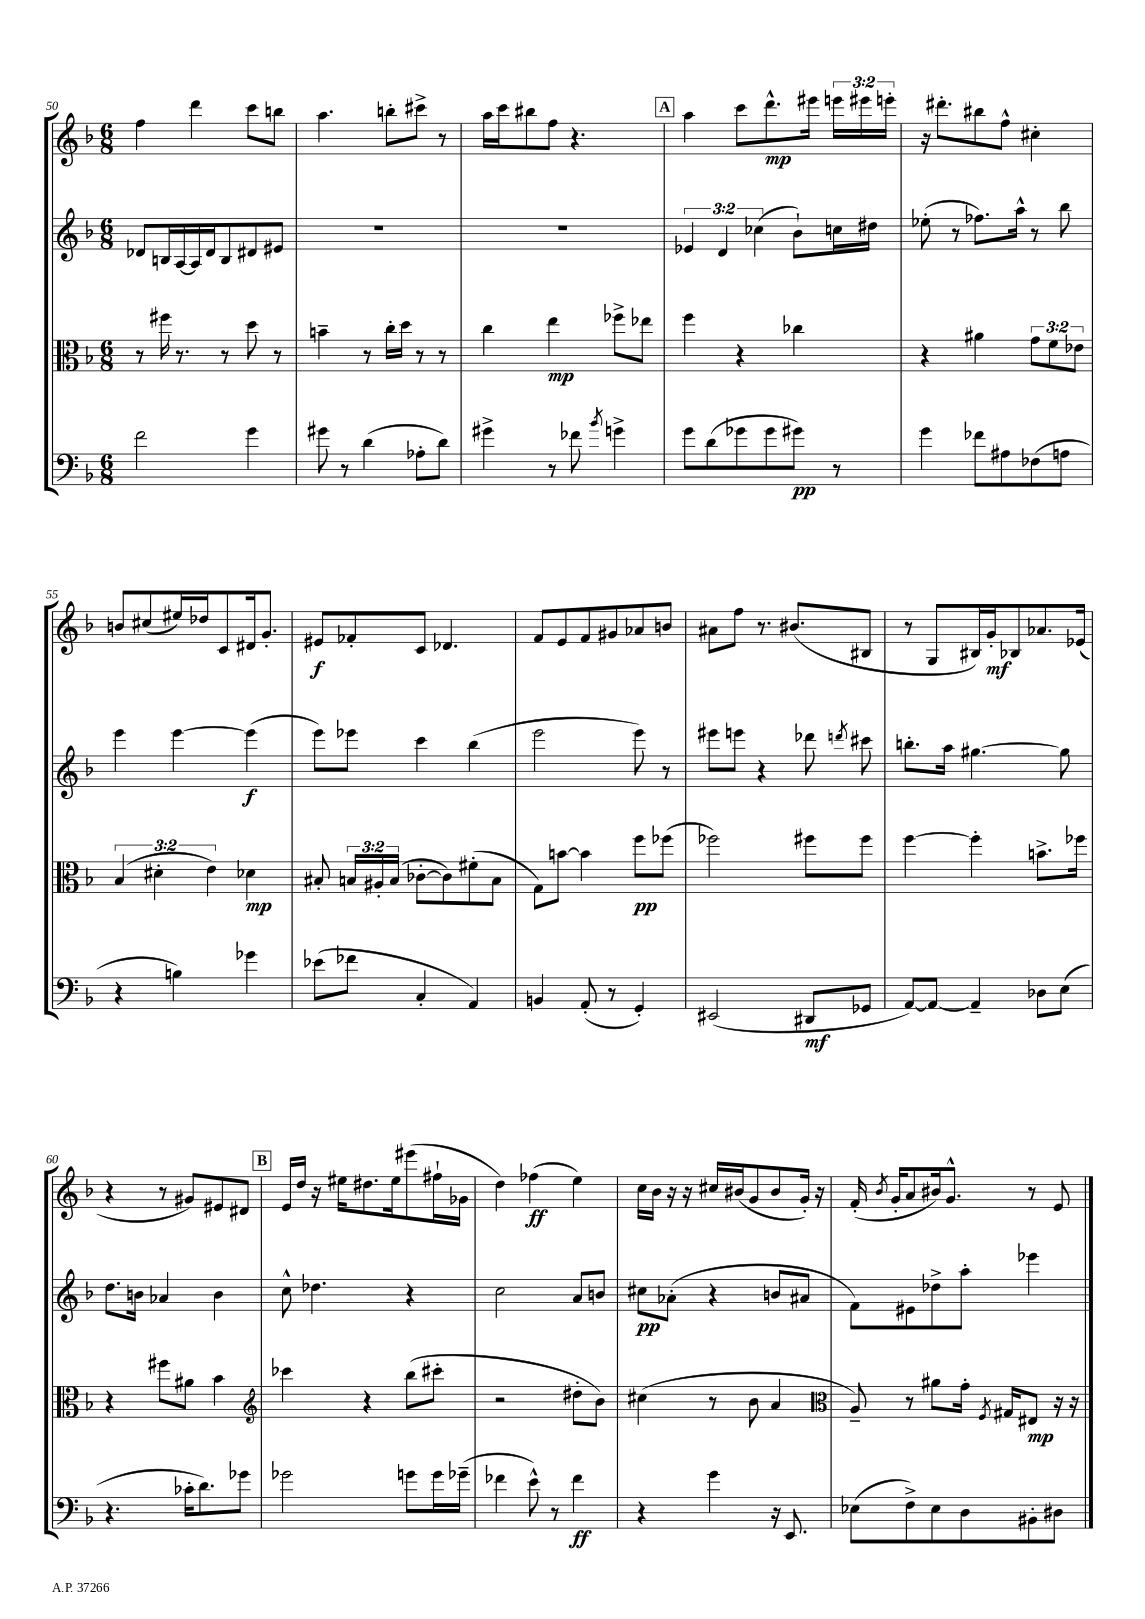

**kern	**dynam	**kern	**dynam	**kern	**dynam	**kern	**dynam
*part4	*part4	*part3	*part3	*part2	*part2	*part1	*part1
*staff4	*staff4	*staff3	*staff3	*staff2	*staff2	*staff1	*staff1
*clefF4	*	*clefC3	*	*clefG2	*	*clefG2	*
*k[b-]	*	*k[b-]	*	*k[b-]	*	*k[b-]	*
*M6/8	*	*M6/8	*	*M6/8	*	*M6/8	*
=50	=50	=50	=50	=50	=50	=50	=50
2f\	.	8r	.	8d-X/L	.	4ff\	.
.	.	16ff#X\	.	16Bn/L	.	.	.
.	.	8.r	.	[16A/	.	.	.
.	.	.	.	16A/]	.	4ddd\	.
.	.	.	.	16d-/J	.	.	.
.	.	8r	.	8B/	.	.	.
4g\	.	8dd\	.	8d#X/	.	8ccc\L	.
.	.	8r	.	8e#X/J	.	8bbn\J	.
=51	=51	=51	=51	=51	=51	=51	=51
8g#X\	.	4bn~\	.	2.r	.	4.aa\	.
8r	.	.	.	.	.	.	.
(4d\	.	8r	.	.	.	.	.
.	.	16cc'\LL	.	.	.	8bbn'\L	.
.	.	16dd\JJ	.	.	.	.	.
8A-X'\L	.	8r	.	.	.	8ccc#X^\J	.
8d\J)	.	8r	.	.	.	8r	.
=52	=52	=52	=52	=52	=52	=52	=52
4g#X^\	.	4cc\	.	2.r	.	16aa\LL	.
.	.	.	.	.	.	16ccc\J	.
.	.	.	.	.	.	8bb#X\	.
8r	.	4ee\	mp	.	.	8ff\J	.
8f-X\	.	.	.	.	.	4.r	.
8qb-/	.	.	.	.	.	.	.
4gn^\	.	8ff-X^\L	.	.	.	.	.
.	.	8ee-X\J	.	.	.	.	.
!!LO:REH:place=s1:t=A
=53	=53	=53	=53	=53	=53	=53	=53
8g\L	.	4ff\	.	6e-X/	.	4aa\	.
(8d\	.	.	.	.	.	.	.
.	.	.	.	6d/	.	.	.
8g-X\	.	4r	.	.	.	8ccc\L	.
.	.	.	.	(6cc-X\	.	.	.
8g-\	.	.	.	.	.	8.ddd^^\	mp
8g#X\J)	pp	4cc-X\	.	8b-`\L)	.	.	.
.	.	.	.	.	.	16eee#X\Jk	.
8r	.	.	.	16ccn\L	.	24eeen\LL	.
.	.	.	.	.	.	24eee#X\	.
.	.	.	.	16dd#X\JJ	.	.	.
.	.	.	.	.	.	24eeen'\JJ	.
=54	=54	=54	=54	=54	=54	=54	=54
4g\	.	4r	.	(8ee-X'\	.	16r	.
.	.	.	.	.	.	8.ddd#X'\L	.
.	.	.	.	8r	.	.	.
8f-X\L	.	4a#X\	.	8.ff-X\L)	.	8bb#X\	.
8A#X\	.	.	.	.	.	8ff^^\J	.
.	.	.	.	16aa^^\Jk	.	.	.
(8F-X\	.	12g\L	.	8r	.	4cc#X'\	.
.	.	12f\	.	.	.	.	.
8An\J	.	.	.	8bb-\	.	.	.
.	.	12e-X\J	.	.	.	.	.
!!LO:LB:g=z
=55	=55	=55	=55	=55	=55	=55	=55
4r	.	(6B-/	.	4eee\	.	8bn/L	.
.	.	.	.	.	.	(8cc#X/	.
.	.	6d#X'\	.	.	.	.	.
4Bn\)	.	.	.	[4eee\	.	16ee#X/L)	.
.	.	.	.	.	.	16dd-X/J	.
.	.	6e\)	.	.	.	.	.
.	.	.	.	.	.	8c/	.
4g-X\	.	4d-X\	mp	(4eee\]	f	16d#X/k	.
.	.	.	.	.	.	8.g'/J	.
=56	=56	=56	=56	=56	=56	=56	=56
(8e-X\L	.	8B#X'/	.	8eee\L)	.	8e#X/L	f
8f-X\J	.	24Bn/LL	.	8eee-X\J	.	8f-X'/	.
.	.	24A#X'/	.	.	.	.	.
.	.	(24B/JJ	.	.	.	.	.
4C'/	.	[8c-X'\L	.	4ccc\	.	8c/J	.
.	.	8c-\])	.	.	.	4.d-X/	.
4AA/)	.	(8f#X'\	.	(4bb-\	.	.	.
.	.	8B\J	.	.	.	.	.
=57	=57	=57	=57	=57	=57	=57	=57
4BBn/	.	8G\L)	.	2eee\	.	8f/L	.
.	.	[8bn\J	.	.	.	8e/	.
(8AA'/	.	4b\]	.	.	.	8f/	.
8r	.	.	.	.	.	8g#X/	.
4GG'/)	.	8ff\L	pp	8eee\)	.	8a-X/	.
.	.	(8ff-X\J	.	8r	.	8bn/J	.
=58	=58	=58	=58	=58	=58	=58	=58
(2EE#X/	.	2ff-X\)	.	8eee#X\L	.	8a#X\L	.
.	.	.	.	8eeen\J	.	8ff\J	.
.	.	.	.	4r	.	8.r	.
.	.	.	.	.	.	(8.b#X/L	.
8DD#X/L	mf	8ff#X\L	.	8ddd-X\	.	.	.
.	.	.	.	8qdddn/	.	.	.
8GG-X/J	.	8ff#\J	.	8ccc#X\	.	8B#X/J	.
=59	=59	=59	=59	=59	=59	=59	=59
[8AA/L)	.	[4ff\	.	8.bbn'\L	.	8r	.
8AA/J_	.	.	.	.	.	8G/L	.
.	.	.	.	16aa\Jk	.	.	.
4AA~/]	.	4ff'\]	.	[4.gg#X\	.	16B#X/L)	.
.	.	.	.	.	.	16g'/J	mf
.	.	.	.	.	.	8B-X/	.
8D-X\L	.	8.bn^\L	.	.	.	8.a-X/	.
(8E\J	.	.	.	8gg#\]	.	.	.
.	.	16ff-X\Jk	.	.	.	(16e-X/Jk	.
!!LO:LB:g=z
=60	=60	=60	=60	=60	=60	=60	=60
4.r	.	4r	.	8.dd\L	.	4r	.
.	.	.	.	16bn\Jk	.	.	.
.	.	8ff#X\L	.	4a-X/	.	8r	.
16c-X'\KL	.	8a#X\J	.	.	.	8g#X/L)	.
8.d\)	.	.	.	.	.	.	.
.	.	4b-\	.	4b\	.	8e#X/	.
8g-X\J	.	.	.	.	.	8d#X/J	.
!!LO:REH:place=s1:t=B
=61	=61	=61	=61	=61	=61	=61	=61
*	*	*clefG2	*	*	*	*	*
2g-X\	.	4ccc-X\	.	8cc^^\	.	16e/LL	.
.	.	.	.	.	.	16dd/JJ	.
.	.	.	.	4.dd-X\	.	16r	.
.	.	.	.	.	.	16ee#X\KL	.
.	.	4r	.	.	.	8.dd#X\	.
.	.	.	.	.	.	16ee#\k	.
8gn\L	.	(8bb-\L	.	4r	.	(8eee#X\	.
16g\L	.	8ccc#X'\J	.	.	.	16ff#X`\L	.
(16g-X~\JJ	.	.	.	.	.	16g-X\JJ	.
=62	=62	=62	=62	=62	=62	=62	=62
4f-X\	.	2r	.	2cc\	.	4dd\)	.
8e^^\)	.	.	.	.	.	(4ff-X\	ff
8r	.	.	.	.	.	.	.
4f-\	ff	8dd#X'\L	.	8a/L	.	4ee\)	.
.	.	8b-\J)	.	8bn/J	.	.	.
=63	=63	=63	=63	=63	=63	=63	=63
4r	.	(4cc#X\	.	8cc#X\L	pp	16cc\LL	.
.	.	.	.	.	.	16b-\JJ	.
.	.	.	.	(8a-X'\J	.	16r	.
.	.	.	.	.	.	16r	.
4g\	.	8r	.	4r	.	16cc#X/LL	.
.	.	.	.	.	.	(16b#X/J	.
.	.	8b-\	.	.	.	8g/	.
16r	.	4a/	.	8bn/L	.	8b#/	.
8.EE/	.	.	.	.	.	.	.
.	.	.	.	8a#X/J	.	16g'/Jk)	.
.	.	.	.	.	.	16r	.
=64	=64	=64	=64	=64	=64	=64	=64
*	*	*clefC3	*	*	*	*	*
(8E-X\L	.	8A~/)	.	8f\L)	.	(16f'/	.
.	.	.	.	.	.	8qb-/	.
.	.	.	.	.	.	16g'/KL	.
8F^\)	.	8r	.	8e#X\	.	8a/	.
8E-\	.	8a#X\L	.	8dd-X^\	.	16b#X/k)	.
.	.	.	.	.	.	8.g^^/J	.
8D\	.	16g'\Jk	.	8aa'\J	.	.	.
.	.	8qF/	.	.	.	.	.
.	.	16G#X/KL	.	.	.	.	.
8BB#X'\	.	8E#X/J	mp	4eee-X\	.	8r	.
8D#X\J	.	16r	.	.	.	8e/	.
.	.	16r	.	.	.	.	.
==	==	==	==	==	==	==	==
*-	*-	*-	*-	*-	*-	*-	*-
